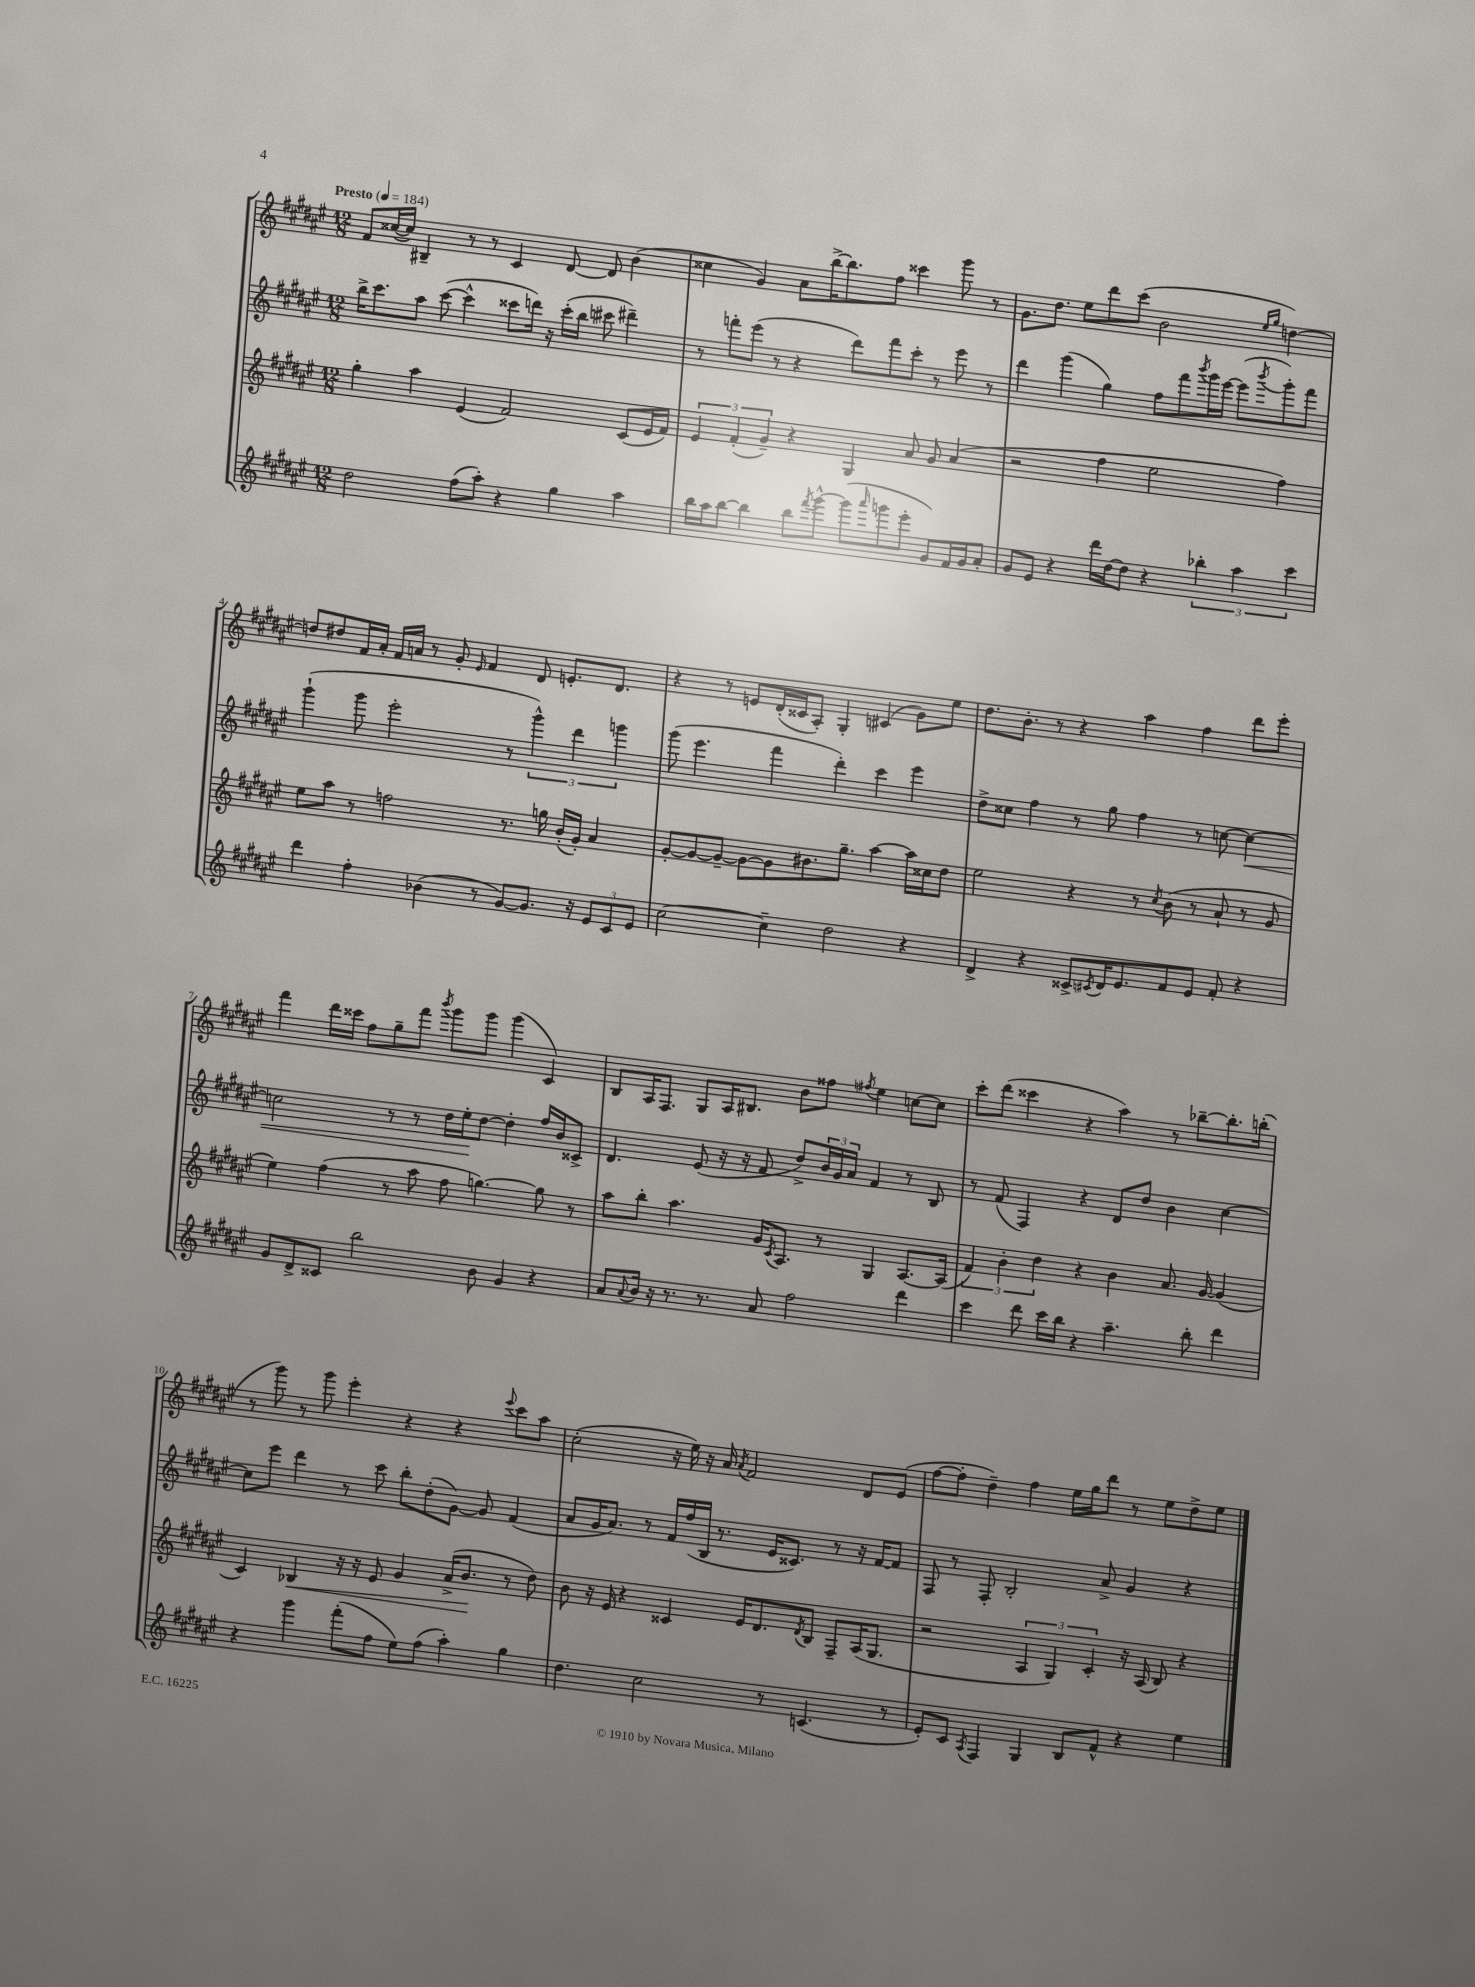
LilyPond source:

<<
\new StaffGroup <<
\new Staff = "s0" {
    \clef treble \key fis \major \numericTimeSignature \time 12/8 \tempo "Presto" 4 = 184
    fis'8 cisis''16~( cisis''16) bis4-- r8 r8 cis'4 dis'8~ dis'8 b'4( |
    cisis''4 gis'4) ais'8 b''16~-> b''8. fis''8 cisis'''4 gis'''8 r8 |
    gis'8. dis''8. eis''8 dis'''8 cis'''8( b'2 \grace { eis''16 gis''16 } d''4~) |
    d''8 dis''8 fis'16 ais'16-. fis'16 a'16 r8 gis'8-. \grace { eis'16 } fis'4 dis'8 e'8.-. dis'8. |
    r4 r8 e'8 dis'16-.( cisis'16 ais8-.) gis4-. cis'4( gis'8) eis''8 |
    dis''8. b'8.-. r8 r4 ais''4 fis''4 dis'''8 eis'''8-. |
    fis'''4 dis'''16 cisis'''16 fis''8 gis''8-- fis'''8 \acciaccatura { b'''8 } gis'''8 gis'''8 gis'''4( cis'4) |
    b8 ais16 fis8. gis8 ais16 bis8. b'8 fisis''8 \acciaccatura { fis''8 } eis''4 c''8~ c''8 |
    cis'''8-. dis'''8( cisis'''4 r4 ais''4) r8 bes''8~-- bes''8.-. b''16-.( |
    r8 gis'''8) r8 gis'''8 eis'''4-. r4 r4 \appoggiatura { eis'''8 } cis'''8 ais''8 |
    cis''2-.( r16 eis''16) r16 ais'16 \acciaccatura { ais'8 } fis'2 dis'8 eis'8( |
    fis''8~ fis''8-. dis''4--) fis''4 eis''16 gis''16 dis'''8 r8 eis''8 dis''8-> eis''8 \bar "|." |
}
\new Staff = "s1" {
    \clef treble \key fis \major \numericTimeSignature \time 12/8
    b''16-> cis'''8. ais''8 cis'''8~( cis'''4-^ cisis'''8 d'''16) r16 cisis'''16-.( b''16 cis'''8 dis'''4--) |
    r8 f'''8-. eis'''8( r8 r4 dis'''8) f'''8 cis'''8-. r8 eis'''8 r8 |
    dis'''4 gis'''4( gis''4) fis''8 fis'''8 \acciaccatura { b'''8 } gis'''16 eis'''16~ eis'''8( \acciaccatura { b'''8 } gis'''8-.) fis'''8 |
    gis'''4-!( gis'''8 eis'''2-. r8 \tuplet 3/2 { gis'''4-^) dis'''4 g'''4 } |
    gis'''8( eis'''4. fis'''4 dis'''4-.) cis'''4 eis'''4 |
    dis''8-> cisis''8 fis''4 r8 gis''8 fis''4 r8 c''8~ c''4~\< |
    c''2 r8 r8 dis''16 eis''16-.\! dis''8~ dis''4-. fis''16 b'16 cisis'8-> |
    dis'4. eis'8( r16 r16 fis'8 dis''8->) \tuplet 3/2 { b'16 gis'16 ais'16 } fis'4 r8 b8 |
    r8 fis'8( fis4) r4 dis'8 dis''8 b'4 cis''4~ |
    cis''8 eis'''8 dis'''4 r8 cis'''8 b''8-. dis''8-.( gis'8~) gis'8 fis'4( |
    ais'8 gis'16 ais'8.) r8 fis'16 fis''16( b16 r8. eis'16 cisis'8.) r8 r16 fis'16~ fis'8 |
    fis8 r8 fis8-. b2-. ais'8-> gis'4 r4 \bar "|." |
}
\new Staff = "s2" {
    \clef treble \key fis \major \numericTimeSignature \time 12/8
    gis''4-. ais''4 eis'4( fis'2) cis'8( eis'16 fis'16) |
    \tuplet 3/2 { eis'4 fis'4-.( gis'4--) } r4 gis4 ais'8 gis'8 ais'4( |
    r2 fis''4 eis''2 fis''4) |
    eis''8 ais''8 r8 f''2 r8. g''16 b'16-.( gis'16-.) ais'4 |
    gis'8~-. gis'8~ gis'8~-- gis'8~ gis'8 bis'8. gis''8.-- ais''4~ ais''16 cisis''16 dis''8 |
    eis''2 r4 r8 \acciaccatura { cis''8 } b'8( r8 ais'8-! r8 gis'8 |
    eis''4) fis''4( r8 ais''8 fis''8 g''4.~) g''8 r8 |
    ais''8 b''8-. ais''4. gis'16 \acciaccatura { cis'8 } ais8. r8 gis4 ais8.~ ais16( |
    \tuplet 3/2 { fis'4) b'4-. dis''4 } r4 b'4 ais'8. gis'16~ gis'4( |
    cis'4) bes4\< r16 r16 eis'8 gis'4 ais'16->( b'8.\! r8 dis''8) |
    b'8 r16 eis'16 r4 cisis'4 eis'16 dis'8. \acciaccatura { dis'8 } b8 fis8-- ais16( gis8. |
    r2 \tuplet 3/2 { ais4 gis4) cis'4-. } r16 ais16( b8) r4 \bar "|." |
}
\new Staff = "s3" {
    \clef treble \key fis \major \numericTimeSignature \time 12/8
    dis''2 fis''8( ais''8-.) r4 gis''4 ais''4 |
    b''16 ais''16 b''8~ b''4 b''8 \acciaccatura { fis'''8 } gis'''8~-^ gis'''8( \grace { ais'''16 } g'''8 eis'''8-. gis'8) fis'16 gis'16 ais'8-. |
    gis'8 eis'8 r4 dis'''16 dis''16~ dis''8 r4 \tuplet 3/2 { bes''4-. ais''4 cis'''4 } |
    dis'''4 fis''4-. bes'4( r8 gis'8~) gis'8. r16 \tuplet 3/2 { eis'8 cis'8 eis'8 } |
    cis''2~ cis''4-- dis''2 r4 |
    dis'4-> r4 cisis'8-> \acciaccatura { cis'8 } dis'16 eis'8. fis'8 eis'8 fis'8-. r4 |
    gis'8 dis'8-> cisis'8 b''2 b'8 gis'4 r4 |
    ais'8 \appoggiatura { ais'8 } b'16 r16 r8. r8. ais'8 fis''2 dis'''4 |
    cis'''4 dis'''8 cis'''16 b''16 r4 ais''4.-- b''8-. dis'''4 |
    r4 gis'''4 fis'''8-.( fis''8 eis''8) fis''8( ais''4-.) gis''4 |
    dis''4. cis''2 r8 c'4.( r8 |
    eis'8-.) cis'8 \acciaccatura { ais8 } fis4 gis4 b8 fis'8-^ r4 eis''4 \bar "|." |
}
>>
>>
